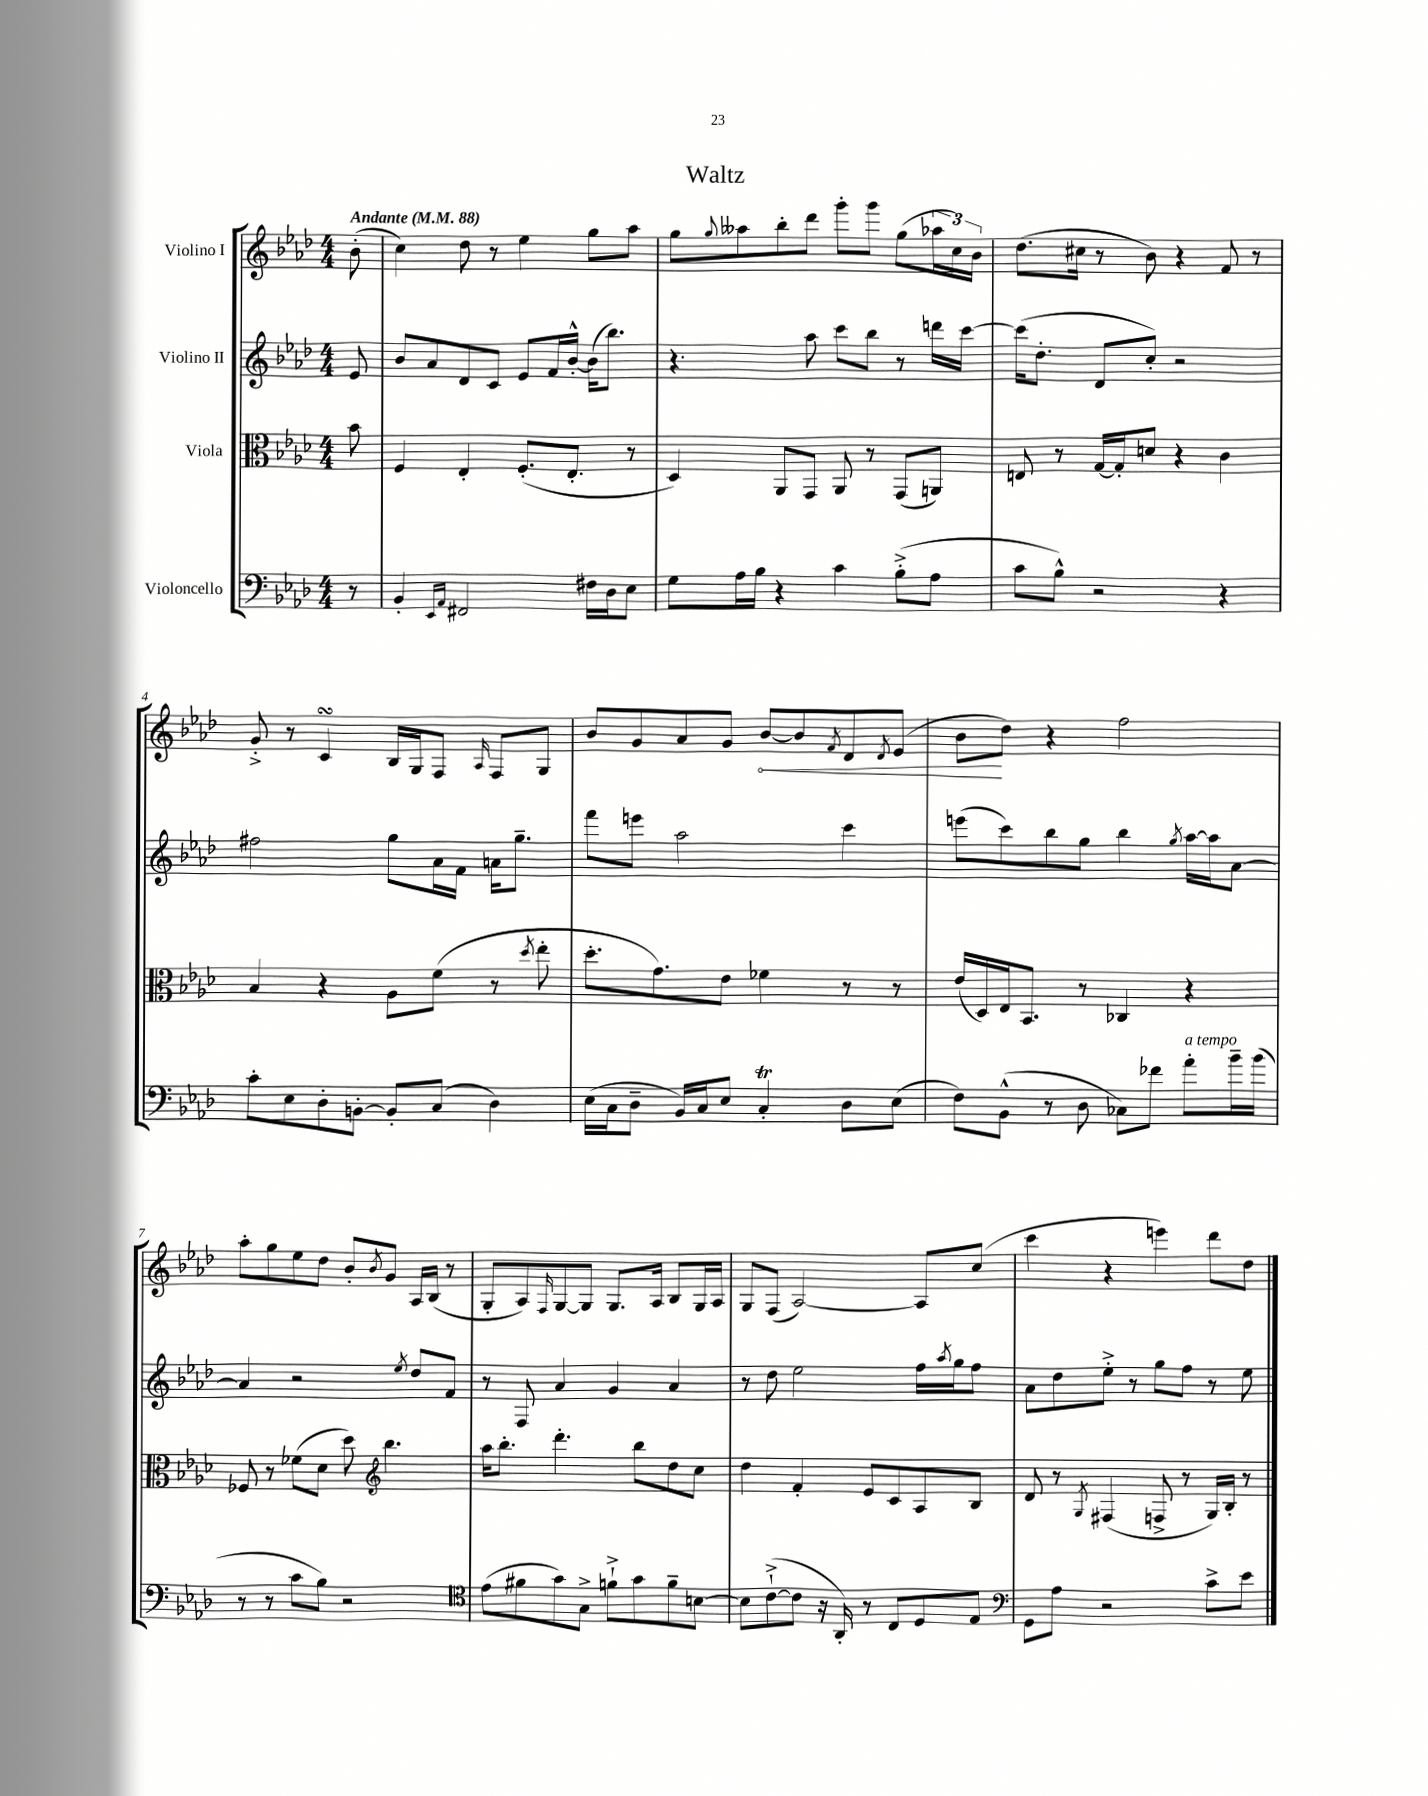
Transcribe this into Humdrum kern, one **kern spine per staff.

**kern	**kern	**kern	**kern	**dynam
*part4	*part3	*part2	*part1	*part1
*staff4	*staff3	*staff2	*staff1	*staff1
*I"Violoncello	*I"Viola	*I"Violino II	*I"Violino I	*
*clefF4	*clefC3	*clefG2	*clefG2	*
*k[b-e-a-d-]	*k[b-e-a-d-]	*k[b-e-a-d-]	*k[b-e-a-d-]	*
*M4/4	*M4/4	*M4/4	*M4/4	*
*MM88	*MM88	*MM88	*MM88	*
=	=	=	=	=
!	!	!	!LO:TX:a:B:t=Andante	!
8r	8b-\	8e-/	(8b-'\	.
=1	=1	=1	=1	=1
4BB-'/	4F/	8b-/L	4cc\)	.
.	.	8a-/	.	.
16qqEE-/LL	.	.	.	.
16qqAA-/JJ	.	.	.	.
2FF#X/	4E-'/	8d-/	8dd-\	.
.	.	8c/J	8r	.
.	(8.F'/L	8e-/L	4ee-\	.
.	.	16f/L	.	.
.	8.E-'/J	[16b-'^^/JJ	.	.
16F#X\LL	.	(16b-\KL]	8gg\L	.
16D-\J	.	8.bb-\J)	.	.
8E-\J	8r	.	8aa-\J	.
=2	=2	=2	=2	=2
8G\L	4D-/)	4.r	8gg\L	.
.	.	.	8qqgg/	.
16A-\L	.	.	8aa--X\	.
16B-\JJ	.	.	.	.
4r	8AA-/L	.	8bb-'\	.
.	8GG/J	8aa-\	8ddd-\J	.
4c\	8AA-/	8ccc\L	8ggg'\L	.
.	8r	8bb-\J	8ggg\J	.
(8B-'^\L	(8GG/L	8r	(8gg\L	.
8A-\J	8AAn/J)	16dddn\LL	24aa-X\L	.
.	.	.	24cc\)	.
.	.	[16ccc\JJ	.	.
.	.	.	24b-\JJ	.
=3	=3	=3	=3	=3
8c\L	8En/	(16ccc\KL]	(8.dd-\L	.
.	.	8.dd-'\J	.	.
8B-^^\J)	8r	.	.	.
.	.	.	16cc#X\Jk	.
2r	[16G/LL	8d-/L	8r	.
.	16G'/J]	.	.	.
.	8dn/J	8cc'/J)	8b-\)	.
.	4r	2r	4r	.
4r	4c\	.	8f/	.
.	.	.	8r	.
!!LO:LB:g=z
=4	=4	=4	=4	=4
8c'\L	4B-/	2ff#X\	8g'^/	.
8E-\	.	.	8r	.
8D-'\	4r	.	4csSsS/	.
[8BBn'\J	.	.	.	.
8BB'/L]	8A-\L	8gg\L	16B-/LL	.
.	.	.	16G/J	.
(8C/J	(8f\J	16a-\L	8F/J	.
.	.	16f\JJ	.	.
.	.	.	16qqA-/	.
4D-\)	8r	16an\KL	8F/L	.
.	.	8.gg~\J	.	.
.	8qdd-/	.	.	.
.	8ee-'\	.	8G/J	.
=5	=5	=5	=5	=5
(16E-\LL	8.dd-'\L	8fff\L	8b-/L	.
16C\J	.	.	.	.
8D-~\J	.	8eeen\J	8g/	.
.	8.g\)	.	.	.
16BB-/LL)	.	2aa-\	8a-/	.
16C/J	.	.	.	.
8E-/J	8e-\J	.	8g/J	.
!	!	!	!	!LO:HP:b
4Ct'/	4f-X\	.	[8b-/L	<
.	.	.	8b-/]	.
.	.	.	8qf/	.
8D-\L	8r	4ccc\	8d-/	.
.	.	.	8qd-/	.
(8E-\J	8r	.	(8e-/J	.
=6	=6	=6	=6	=6
8F\L)	(16e-/LL	(8eeen\L	8b-\L	.
.	16D-/)	.	.	.
(8BB-^^\J	16E-/J	8ccc\)	8dd-\J)	[
.	8.BB-/J	.	.	.
8r	.	8bb-\	4r	.
8D-\	8r	8gg\J	.	.
8C-X\L)	4C-X/	4bb-\	2ff\	.
8f-X\J	.	.	.	.
.	.	8qgg/	.	.
!LO:TX:a:i:t=a tempo	!	!	!	!
8a-'\L	4r	[16aa-\LL	.	.
.	.	16aa-\J]	.	.
16b-~\L	.	[8a-\J	.	.
(16b-\JJ	.	.	.	.
!!LO:LB:g=z
=7	=7	=7	=7	=7
8r	8F-X/	4a-/]	8aa-'\L	.
8r	8r	.	8gg\	.
8c\L	(8f-X\L	2r	8ee-\	.
8B-\J)	8d-\J	.	8dd-\J	.
2r	8dd-\)	.	8b-'/L	.
*	*clefG2	*	*	*
.	.	.	8qb-/	.
.	4.bb-\	.	8g/J	.
.	.	8qee-/	.	.
.	.	8dd-/L	16A-/LL	.
.	.	.	(16B-/JJ	.
.	.	8f/J	8r	.
=8	=8	=8	=8	=8
*clefC4	*	*	*	*
(8e-\L	16aa-\KL	8r	8G'/L	.
.	8.bb-'\J	.	.	.
8f#X\	.	8F/	8A-/)	.
.	.	.	16qqF/	.
8g\)	4.ddd-'\	4a-/	[8G/	.
8G^\J	.	.	8G/J]	.
8fn`^\L	.	4g/	8.G/L	.
8g\	8bb-\L	.	.	.
.	.	.	16A-/Jk	.
8f~\	8dd-\	4a-/	8B-/L	.
[8Bn\J	8cc\J	.	16G/L	.
.	.	.	16A-/JJ	.
=9	=9	=9	=9	=9
8B\L]	4dd-\	8r	8G/L	.
([8c`^\	.	8dd-\	(8F/J	.
8c\J]	4f'/	2ee-\	[2A-/)	.
16r	.	.	.	.
16AA-'/)	.	.	.	.
8r	8e-/L	.	.	.
8C/L	8c/	.	.	.
8D-/	8A-/	16ff\LL	8A-/L]	.
.	.	8qaa-/	.	.
.	.	16gg\J	.	.
8E-/J	8B-/J	8ff\J	(8cc/J	.
=10	=10	=10	=10	=10
*clefF4	*	*	*	*
8GG\L	8d-/	8a-\L	4ccc\	.
8A-\J	8r	8dd-\	.	.
.	8qG/	.	.	.
2r	(4F#X/	8ee-'^\J	4r	.
.	.	8r	.	.
.	8Fn^/	8gg\L	4eeen\)	.
.	8r	8ff\J	.	.
8c^\L	16G/LL)	8r	8ddd-\L	.
.	16B-'/JJ	.	.	.
8e-\J	8r	8ee-\	8dd-\J	.
==	==	==	==	==
*-	*-	*-	*-	*-
